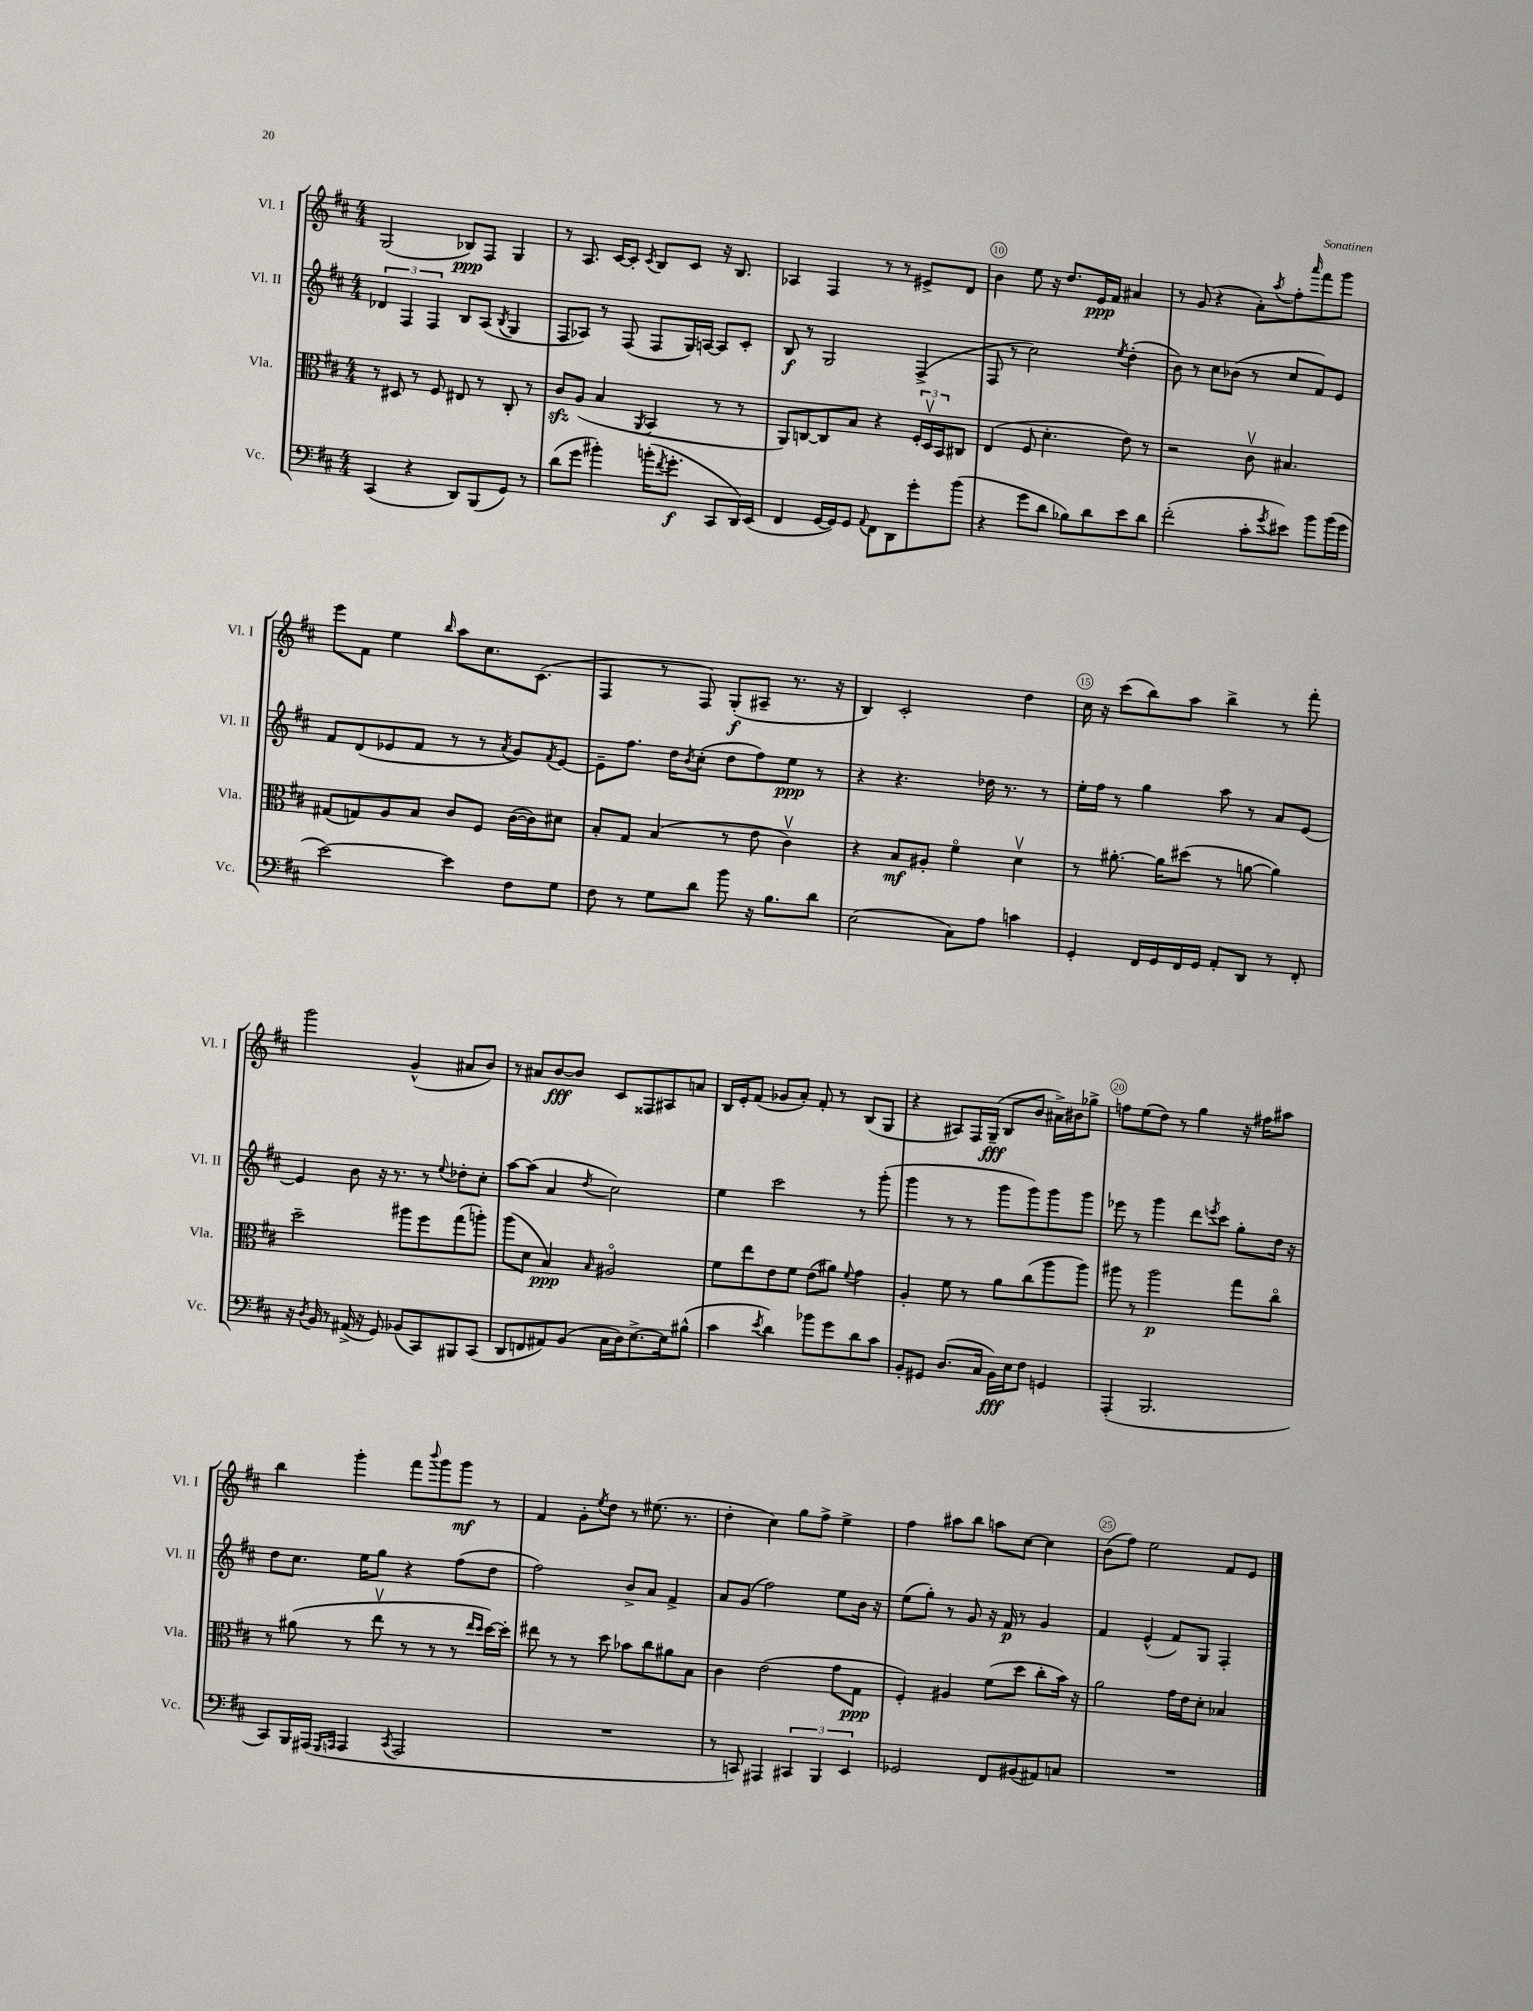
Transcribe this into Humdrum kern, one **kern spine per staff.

**kern	**kern	**kern	**kern
*staff4	*staff3	*staff2	*staff1
*clefF4	*clefC3	*clefG2	*clefG2
*k[f#c#]	*k[f#c#]	*k[f#c#]	*k[f#c#]
*M4/4	*M4/4	*M4/4	*M4/4
(4CC#	8r	6d-	(2G
.	8D#	.	.
.	.	6F#	.
4r	8r	.	.
.	.	6F#	.
.	8F#	.	.
8DD)	8E#	8B	8B-)
(8BBB	8r	(8A	8F#
.	.	8qB	.
8GG)	8C#'	4G	4G
8r	8r	.	.
=	=	=	=
(8d	8c#	8F#	8r
8g	(8A	8A-)	8.A
4b#')	4B	8r	.
.	.	.	[16c#
.	.	(8F#	8c#']
.	8qAA	.	8qc#
(16b'	4BB	8F#	8B
8qf#	.	.	.
8.g'	.	.	.
.	.	16G)	8c#
.	.	[16A	.
8CC#	8r	8A]	16r
.	.	.	8.B
16DD)	8r	8c#'	.
(16EE	.	.	.
=	=	=	=
4FF#	8AA)	8B	4A-
.	[8C	8r	.
[16GG	8C]	2G	4F#
16GG])	.	.	.
8GG	8B	.	.
8qqAA	.	.	.
8FF#	4r	.	8r
8DD	.	.	8r
8g'	24F#'	(4F#^	8e#^
.	24Dv	.	.
.	24BB	.	.
(8b	8C#	.	8d
=	=	=	=
4r	(4E	8F#	4b
.	.	8r	.
8g	8F#	2cc#)	8ee
8d	4.d'	.	16r
.	.	.	8.dd
8B-)	.	.	.
8d	.	.	16e
.	.	.	16f#
.	.	8qee	.
8e	8e)	(4dd'	4a#
8d	8r	.	.
=	=	=	=
(2f#'	2r	8b)	8r
.	.	8r	(8g
.	.	8cc#	4r
.	.	(8b-	.
8c#'	8c#v	8r	8a')
8qg	.	.	8qaa
8e#)	4.B#	8cc#	8ff#'
.	.	.	16qqaaa
8b	.	8f#)	8fff#
(16b	.	8e	8ggg
16g	.	.	.
=	=	=	=
[2e)	(8G#	8f#	8eee
.	8G)	(8d	8f#
.	8A	8e-	4ee
.	8B	8f#	.
.	.	.	16qqbb
4e]	8c#	8r	8aa
.	8F#	8r	8.cc#
.	.	8qa	.
8F#	([16c#	8g)	.
.	16c#])	.	(8.c#
.	.	8qf#	.
8G	8d#	[8e-	.
=	=	=	=
8F#	8B'	8e-~]	4F#
8r	8G	8.ff#	.
8G	(4B	.	8r
.	.	16dd	.
.	.	8qb	.
8d	.	(8cc#'	8F#)
8b	8r	8dd	(8G'
16r	8e	8ff#)	8A#~
8.B	.	.	.
.	4c#v)	8ee	8.r
8d	.	8r	.
.	.	.	16r
=	=	=	=
(2E	4r	4r	4B)
.	8B	4.r	2c#'
.	8A#'	.	.
8C#)	4f#o	.	.
8A	.	16dd-	.
.	.	8.r	.
4c	4dv	.	4dd
.	.	8r	.
=	=	=	=
4GG'	8r	16ee'	16cc#
.	.	16ff#	16r
.	[8.a#'	8r	(8ccc#
16FF#	.	4gg	8bb)
16GG	16a#]	.	.
16FF#	(8dd#	.	8aa
16GG	.	.	.
8AA'	8r	8aa	4bb^
8DD	[8a	8r	.
8r	4a])	8a	8r
8FF#'	.	[8e	8fff#'
=	=	=	=
16r	2dd~	4e]	2ggg
8qD	.	.	.
16BB	.	.	.
8r	.	.	.
(16AA#^	.	8b	.
16r	.	.	.
8GG)	.	16r	.
.	.	8.r	.
(8BB-	8aa#	.	(4g^^
8CC#)	8ff#	8r	.
.	.	8qqee	.
8BBB#	(8gg	8dd-'	8a#
(8CC#	8aa')	8cc#'	8b)
=	=	=	=
8DD	(8aa	[8aa	8r
8FF	8d	(8aa]	8a#
8AA#)	4B)	4a	[8b
(8BB	.	.	8b]
.	16qqB	8qdd	.
16C#	2A#o	2cc#)	8c#
16D)	.	.	.
[8.E^	.	.	8F##
.	.	.	8A#
16E]	.	.	.
(8B#^^	.	.	8a
=	=	=	=
4c#	8f#	4ee	16B
.	.	.	16e'
.	8ee	.	(8f#
8qe	.	.	.
4d)	8e	2ccc#	8g-
.	8f#	.	8a')
8b-	(8e	.	8f#'
8g	8a#)	.	8r
.	8qqf#	.	.
8d	4g	8r	(8B
8c#	.	(8ggg'	8G
=	=	=	=
8BB'	4A'	4ggg	4r
8GG#	.	.	.
(8.D	8f#	8r	8A#)
.	8r	8r	16F#
16C#	.	.	(16G~
16BB)	8a	8ggg	8B
16E	.	.	.
8F#	(8cc#	8ggg)	8b
4GG	8aa	8ggg	16a#^)
.	.	.	16b#
.	8aa)	8ggg	8gg-^
=	=	=	=
(4AAA'	8aa#	8eee-	8ff
.	8r	8r	(8ee
2.BBB	2aa#	4ggg	8dd)
.	.	.	8r
.	.	8ddd	4gg
.	.	8qeee	.
.	.	8ccc#	.
.	8gg	8gg'	16r
.	.	.	16ff#
.	8cc#o	16dd	8aa#
.	.	16r	.
=	=	=	=
8CC#)	8r	8dd	4bb
16BBB	(8a#	8.cc#	.
(16AAA#	.	.	.
16qqGGG	.	.	.
16qqAAA	.	.	.
4AAA	8r	.	4ggg'
.	.	16ee	.
.	8eev	8gg	.
8qCC#	.	.	.
2AAA	8r	4r	8fff#
.	.	.	8qqbbb
.	8r	.	8ggg
.	8r	(8ff#	8ggg
.	16qqee	.	.
.	16qqdd	.	.
.	[16dd)	8dd	8r
.	16dd']	.	.
=	=	=	=
1r	8ee#	2ff#)	4f#
.	8r	.	.
.	8r	.	8g'
.	.	.	8qee
.	8dd	.	8dd
.	8b-	8b^	8r
.	8cc#	8a	(8.ee#
.	8a#	4f#^	.
.	.	.	8.r
.	8B	.	.
=	=	=	=
8r	4c#	8a	4dd'
8CC)	.	(8g	.
4AAA#	(2e	2ff#)	4cc#)
6CC#	.	.	8gg
.	.	.	8ff#^
6BBB	.	.	.
.	8g	8ee	4ee^
6EE	.	.	.
.	8G	16b	.
.	.	16r	.
=	=	=	=
2GG-	4F#')	(8ee	4ff#
.	.	8gg')	.
.	4A#	8r	8aa#
.	.	8g	8bb
8FF#	(8f#	16r	8aa
.	.	16f#	.
(8BB#	8dd	8r	[8cc#
8AA#)	8cc#'	4g	4cc#]
8C	16b)	.	.
.	16r	.	.
=	=	=	=
1r	2a	4f#	(8b
.	.	.	8ff#)
.	.	(4e^^	2ee
.	16g	8f#)	.
.	16e	.	.
.	8d'	8G	.
.	4B-	4F#'	8f#
.	.	.	8e
==	==	==	==
*-	*-	*-	*-
